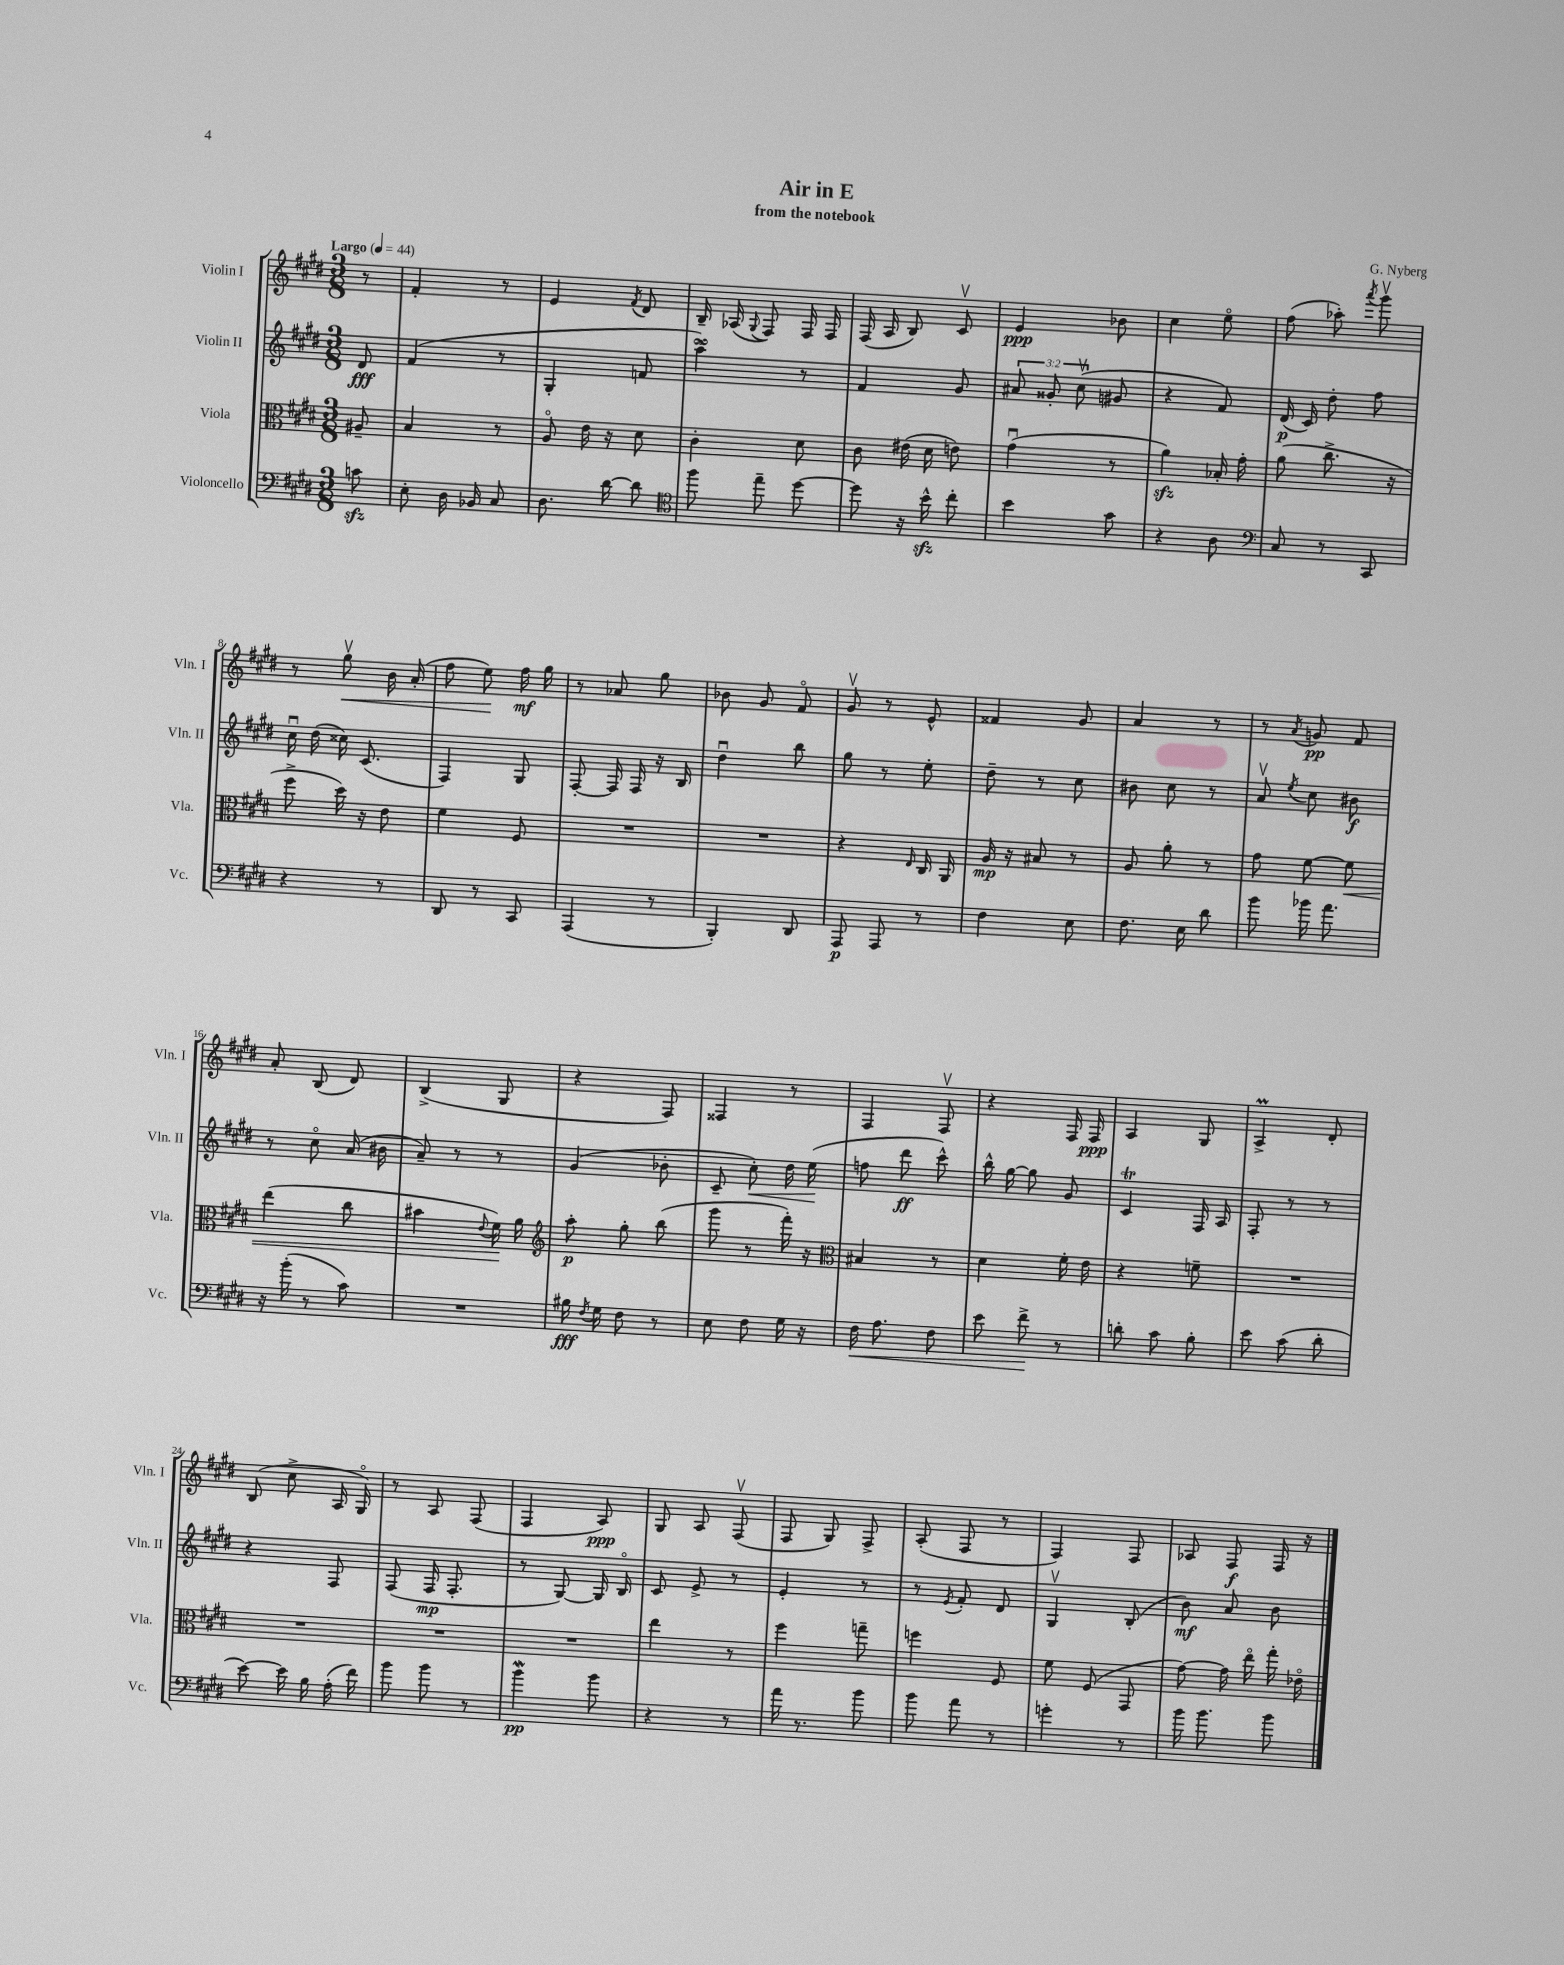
\header { title = "Air in E" composer = "G. Nyberg" subtitle = "from the notebook" }
<<
\new StaffGroup <<
\new Staff = "s0" \with { instrumentName = "Violin I" shortInstrumentName = "Vln. I" } {
    \clef treble \key e \major \numericTimeSignature \time 3/8 \partial 8 \tempo "Largo" 4 = 44
    \autoBeamOff r8 |
    fis'4-. r8 |
    e'4 \acciaccatura { fis'8 } dis'8 |
    b16-- aes16( \appoggiatura { gis8 } fis8) fis16 fis16 |
    fis16( a16 b8) cis'8\upbow |
    e'4\ppp bes'8 |
    cis''4 e''8\flageolet |
    fis''8( aes''8-.) \acciaccatura { a'''8 } gis'''8\upbow |
    r8 gis''8\upbow\< b'16 a'16-.( |
    fis''8 e''8\!) fis''16\mf gis''16 |
    r8 aes'8 gis''8 |
    bes'8 gis'8 fis'8\flageolet |
    gis'8\upbow r8 e'8-^ |
    fisis'4 gis'8 |
    a'4 r8 |
    r8 \acciaccatura { a'8 } g'8\pp fis'8 |
    a'8-. b8( dis'8) |
    b4->( gis8 |
    r4 fis8) |
    fisis4 r8 |
    fis4 fis8\upbow |
    r4 fis16 fis16\ppp |
    a4 gis8 |
    a4->\prall dis'8-. |
    b8( cis''8-> a16 gis16\flageolet) |
    r8 a8 fis8( |
    fis4 a8\ppp) |
    gis8 a8 fis8\upbow( |
    fis8 gis8) fis8-> |
    a8-.( fis8 r8 |
    fis4) fis8 |
    aes8 fis8\f fis16 r16 \bar "|." |
}
\new Staff = "s1" \with { instrumentName = "Violin II" shortInstrumentName = "Vln. II" } {
    \clef treble \key e \major \numericTimeSignature \time 3/8 \override Staff.TupletNumber.text = #tuplet-number::calc-fraction-text \partial 8
    \autoBeamOff dis'8\fff |
    fis'4( r8 |
    gis4-. f'8 |
    a''4\flageolet\turn) r8 |
    fis'4 gis'8 |
    \tuplet 3/2 { ais'8 gisis'8-. cis''8\upbow( } gis'8 |
    r4 fis'8) |
    dis'16\p( cis'16) dis''8-. fis''8 |
    cis''16\downbow dis''16( cisis''16) cis'8.( |
    fis4) gis8 |
    fis8~-. fis16 fis16 r16 b16 |
    dis''4\downbow b''8 |
    gis''8 r8 e''8-. |
    dis''8-- r8 cis''8 |
    bis'8 cis''8 r8 |
    a'8\upbow \acciaccatura { e''8 } cis''8 bis'8\f |
    r8 cis''8\flageolet a'16( bis'16 |
    a'8--) r8 r8 |
    gis'4( bes'8-. |
    cis'8-- cis''8-.\<) dis''16 e''16\!( |
    f''8 dis'''8\ff cis'''8-^) |
    b''16-^ gis''16~ gis''8 gis'8 |
    cis'4\trill fis16 a16 |
    fis8-. r8 r8 |
    r4 fis8 |
    fis8( fis16\mp fis8.-. |
    r8 gis8~) gis16 b16\flageolet |
    cis'8 e'8-> r8 |
    e'4-. r8 |
    r8 \acciaccatura { e'8 } fis'8-. dis'8 |
    gis4\upbow b8-.( |
    b'8\mf) a'8 b'8 \bar "|." |
}
\new Staff = "s2" \with { instrumentName = "Viola" shortInstrumentName = "Vla." } {
    \clef alto \key e \major \numericTimeSignature \time 3/8 \partial 8
    \autoBeamOff ais8-- |
    b4 r8 |
    a8\flageolet e'16 r16 dis'8 |
    cis'4-. dis'8 |
    cis'8 eis'16( dis'16 e'8) |
    gis'4\downbow( r8 |
    a'4\sfz) bes16-. gis'16-. |
    a'8( cis''8.-> r16 |
    fis''8-> dis''16) r16 e'8 |
    fis'4 fis8 |
    R4. |
    R4. |
    r4 \grace { e16 } cis16 a,16 |
    a16\mp r16 bis8 r8 |
    a8 a'8-. r8 |
    gis'8 fis'8~ fis'8\< |
    e''4( cis''8 |
    bis'4 \appoggiatura { e'8 } fis'16\!) a'16 |
    \clef treble a''8-.\p gis''8-. b''8( |
    gis'''8 r8 fis'''16-.) r16 |
    \clef alto bis4 r8 |
    dis'4 fis'16-. e'16 |
    r4 f'8-- |
    R4. |
    R4. |
    R4. |
    R4. |
    e''4 r8 |
    fis''4 g''8-- |
    f''4 fis8 |
    fis'8 fis8( gis,8 |
    gis'8~) gis'16 e''16\flageolet gis''16-. ees'16\flageolet \bar "|." |
}
\new Staff = "s3" \with { instrumentName = "Violoncello" shortInstrumentName = "Vc." } {
    \clef bass \key e \major \numericTimeSignature \time 3/8 \partial 8
    \autoBeamOff c'8\sfz |
    e8-. dis16 bes,16 cis8 |
    dis8. dis'16~ dis'8 |
    \clef tenor fis''8 e''8-- dis''8~ |
    dis''8 r16 b'16-^\sfz cis''8-. |
    b'4 gis'8 |
    r4 a8 |
    \clef bass cis8 r8 cis,8 |
    r4 r8 |
    dis,8 r8 cis,8 |
    a,,4( r8 |
    b,,4-.) dis,8 |
    a,,8\p a,,8 r8 |
    fis4 e8 |
    fis8. e16 dis'8 |
    b'8 bes'16 a'8. |
    r16 b'16-.( r8 cis'8) |
    R4. |
    bis16\fff \acciaccatura { fis8 } gis16 fis8 r8 |
    e8 fis8 gis16 r16 |
    fis16\< a8. fis8 |
    e'8 fis'8->\! r8 |
    d'8-. cis'8 b8-. |
    e'8 cis'8( dis'8-. |
    e'8~) e'16 b16 a16-.( fis'16) |
    b'8 b'8 r8 |
    b'4\mordent\pp b'8 |
    r4 r8 |
    a'16 r8. b'8 |
    b'8 a'8 r8 |
    g'4-. r8 |
    b'16 b'8. b'8 \bar "|." |
}
>>
>>
